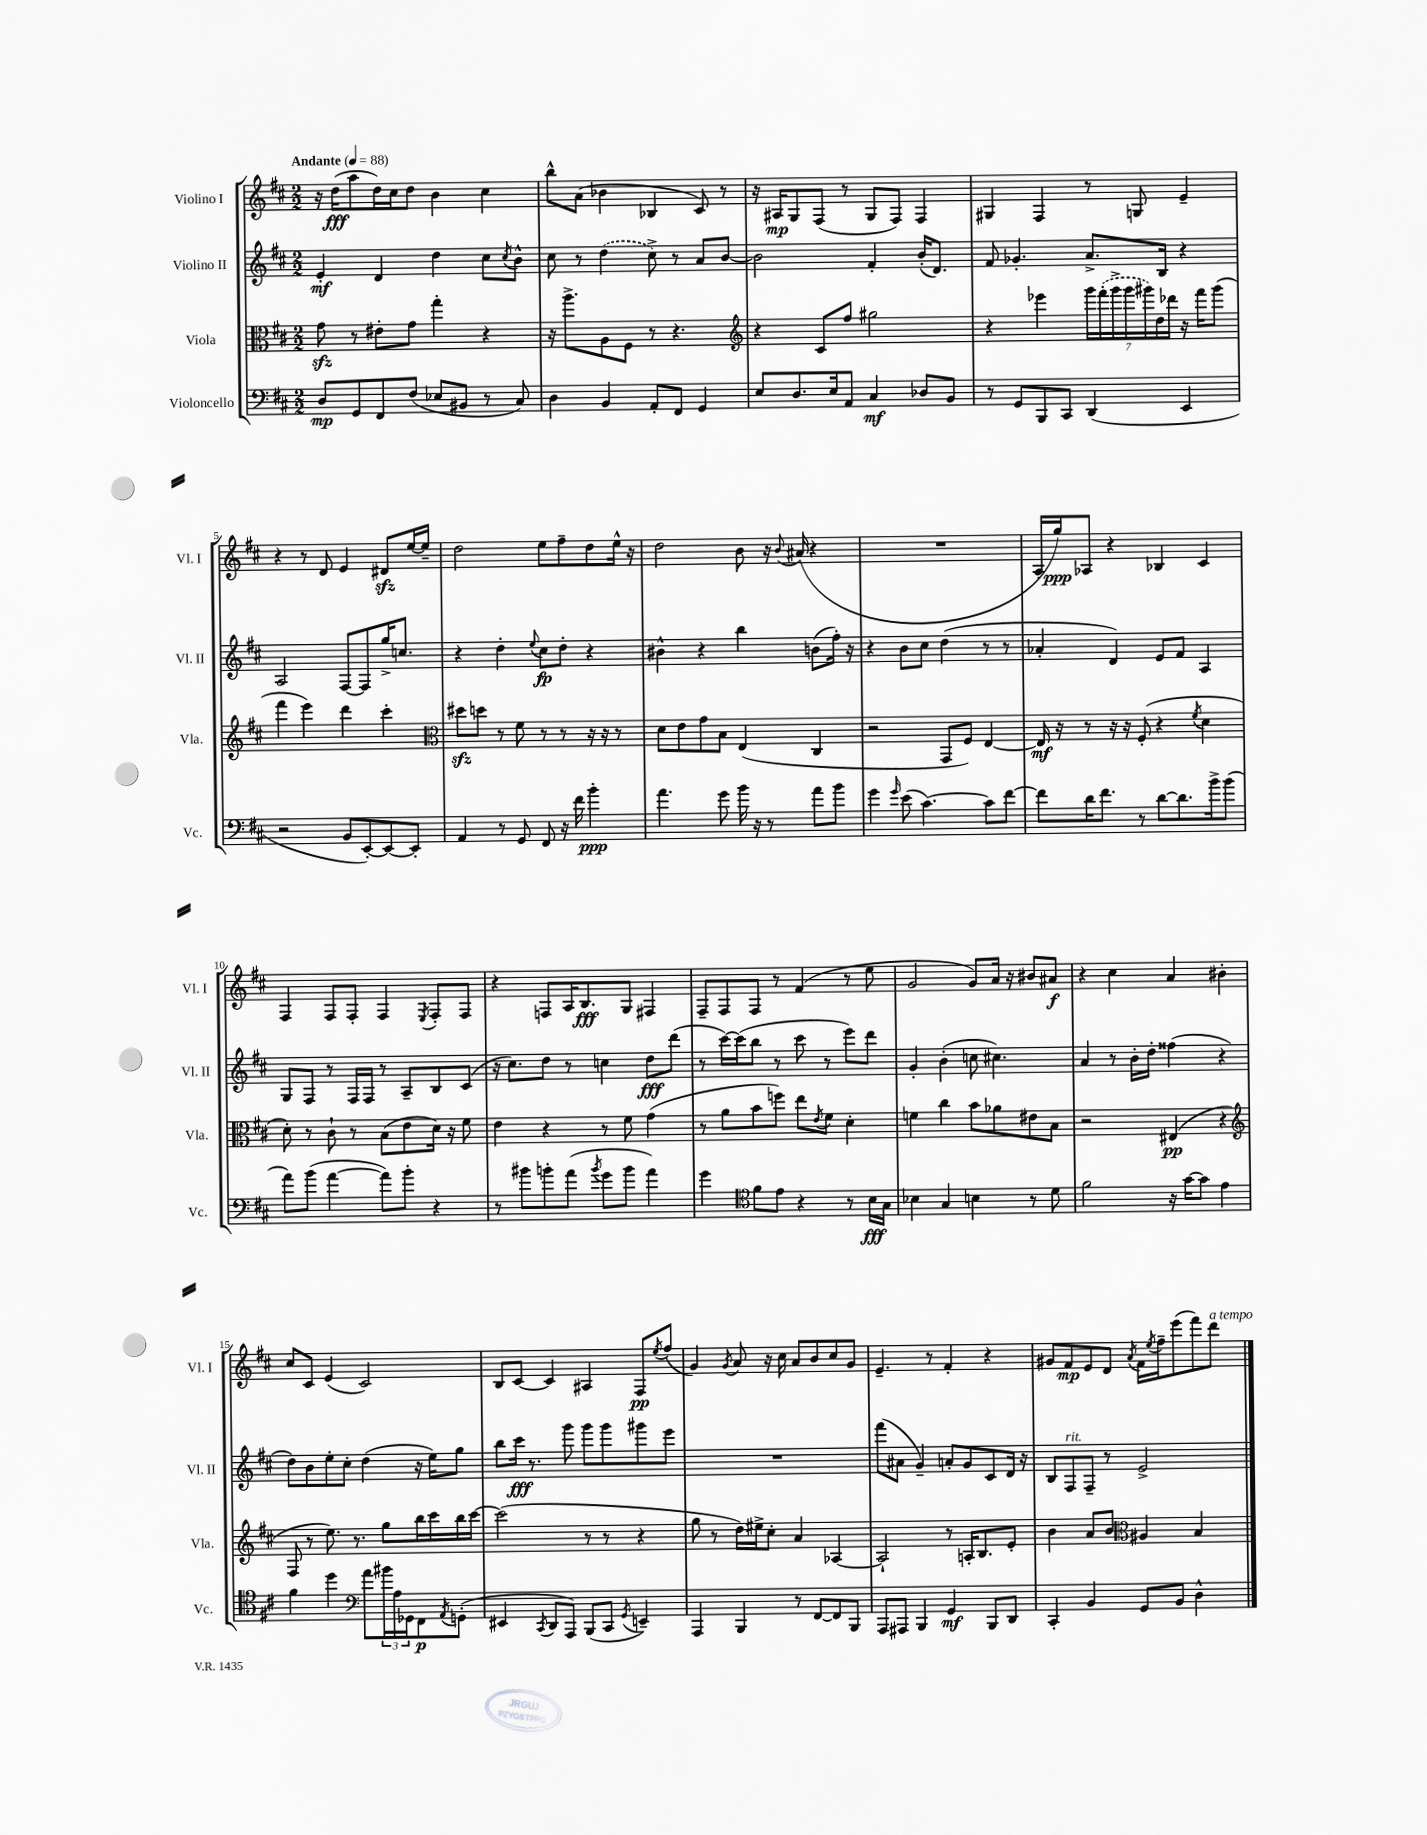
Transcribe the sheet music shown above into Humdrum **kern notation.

**kern	**kern	**kern	**kern
*staff4	*staff3	*staff2	*staff1
*clefF4	*clefC3	*clefG2	*clefG2
*k[f#c#]	*k[f#c#]	*k[f#c#]	*k[f#c#]
*M2/2	*M2/2	*M2/2	*M2/2
*MM88	*MM88	*MM88	*MM88
8D	8g	4e'	16r
.	.	.	(16dd
8GG	8r	.	8aa
8FF#	8e#'	4d	16dd)
.	.	.	16cc#
(8F#	8g	.	8dd
8E-	4gg'	4dd	4b
8BB#	.	.	.
8r	4r	8cc#	4cc#
.	.	8qcc#	.
8C#)	.	8b^^	.
=	=	=	=
4D	16r	8cc#	8bb^^
.	8.aa^	.	.
.	.	8r	(8a
4BB	8A	(4dd	4b-
.	8F#	.	.
8AA'	8r	8cc#^)	4B-
8FF#	4.r	8r	.
4GG	.	8a	8c#)
.	.	[8b	8r
=	=	=	=
*	*clefG2	*	*
8E	4r	2b]	16r
.	.	.	16A#
8.D	.	.	8G
.	8c#	.	(8F#
16E	.	.	.
8AA	8ff#	.	8r
4C#	2gg#	4f#'	8G
.	.	.	8F#)
8D-	.	(16b'	4F#
.	.	8.d)	.
8BB	.	.	.
=	=	=	=
8r	4r	8f#	4G#
8GG	.	4.g-'	.
8BBB	4eee-	.	4F#
8CC#	.	.	.
(4DD	28ggg	8.a^	8r
.	(28fff#'	.	.
.	28ggg^	.	.
.	28ggg	.	.
.	.	.	8G
.	28ggg#)	.	.
.	28dd	.	.
.	.	16B	.
.	28ddd-	.	.
4EE	16r	4r	4e~
.	16fff#	.	.
.	(8ggg#	.	.
=	=	=	=
2r	4fff#	2A	4r
.	4eee)	.	8r
.	.	.	8d
8BB	4ddd	[8F#	4e
[8EE')	.	8F#]	.
8EE_	4ccc#'	16gg^	8d#
.	.	8.cc	.
8EE']	.	.	[16ee
.	.	.	16ee~]
=	=	=	=
*	*clefC3	*	*
4AA	8dd#	4r	2dd
.	8dd	.	.
8r	8r	4dd'	.
8GG	8f#	.	.
.	.	8qqee	.
8FF#	8r	8cc#	8ee
16r	8r	8dd'	8ff#~
16f#	.	.	.
4b'	16r	4r	8dd
.	16r	.	.
.	8r	.	16ee^^
.	.	.	16r
=	=	=	=
4.a	8d	4b#^^	2dd
.	8e	.	.
.	8g	4r	.
8g	8B	.	.
16b	(4E	4bb	8b
16r	.	.	.
8r	.	.	16r
.	.	.	8qqb
.	.	.	(16a#
8a	4C#	(8b	4r
8b	.	16ff#')	.
.	.	16r	.
=	=	=	=
4g	2r	4r	1r
16qqg	.	.	.
(8e	.	8b	.
[4.c#)	.	8cc#	.
.	8GG	(4dd	.
.	8F#)	.	.
8c#]	[4E	8r	.
[8f#	.	8r	.
=	=	=	=
8f#]	16E]	4a-'	16A'
.	16r	.	16gg)
16d	8r	.	8A-
8.f#	.	.	.
.	16r	4d)	4r
.	16r	.	.
8r	(8F#'	.	.
[8d	4r	8e	4B-
8.d]	.	8f#	.
.	8qf#	.	.
.	4d	4A	4c#
16b^	.	.	.
(8b	.	.	.
=	=	=	=
8a)	8d')	8G	4F#
(8b	8r	8F#	.
[4a	8c#`	8r	8F#
.	8r	16F#	8F#'
.	.	16F#	.
8a])	(8B	8r	4F#
8b'	8e	8A~	.
.	.	.	8qE
4r	16d)	8B	8F#'
.	16r	.	.
.	8f#	(8c#	8F#
=	=	=	=
8r	4e	16r	4r
.	.	8.cc#)	.
8b#	.	.	.
8b'	4r	8dd	8F
(8a	.	8r	16A
.	.	.	8.B
8qb	.	.	.
8g	8r	4cc	.
8b	8f#	.	8G
4a)	(4g	8dd	4F#
.	.	(8ddd	.
=	=	=	=
4g	8r	8r	8F#~
.	8a	[16ccc#)	8F#
.	.	(16ccc#]	.
*clefC4	*	*	*
8f#	8b	8bb	8F#
8e	8ff)	8r	8r
4r	8ee	8ccc#	(4f#
.	8qe	.	.
.	8f#	8r	.
8r	4d'	8eee)	8r
16B	.	8ddd	8ee
16G	.	.	.
=	=	=	=
4B-	4f	4g'	2g
4G	4cc#	(4b'	.
4B	8b	8cc	8g)
.	8a-	4.cc#)	16a
.	.	.	16r
8r	8e#	.	8b#
8d	8B	.	8a#
=	=	=	=
2f#	2r	4a	4r
.	.	8r	4cc#
.	.	16b'	.
.	.	16dd'	.
16r	(4E#	(4ff##	4a
[16g	.	.	.
8g]	.	.	.
4e	4r	4r	4b#'
=	=	=	=
*	*clefG2	*	*
4f#	8F#	8dd)	8cc#
.	8r	8b	8c#
4dd	8.ee)	8ee'	(4e
.	.	8cc#'	.
.	8.r	.	.
*clefF4	*	*	*
8a	.	(4dd	2c#)
24b#	8gg	.	.
24A	.	.	.
24GG-	.	.	.
8FF#	16bb	16r	.
.	16ccc#	16ee)	.
8qAA	.	.	.
(8GG'	16bb	8gg	.
.	[16ccc#	.	.
=	=	=	=
4EE#	(2ccc#]	8bb	8B
.	.	16ccc#	[8c#
.	.	8.r	.
8qCC#	.	.	.
8DD	.	.	4c#]
8AAA)	.	8ggg	.
(8BBB	8r	8ggg	4A#
8CC#	8r	8ggg	.
8qGG	.	.	.
4EE~)	4r	8ggg#	8F#
.	.	.	8qee
.	.	8eee	(8ff#
=	=	=	=
4AAA	8gg	1r	4g)
.	8r	.	.
.	.	.	8qg
4BBB	16dd)	.	8a
.	16ee#^	.	.
.	8cc#'	.	16r
.	.	.	16cc#
8r	4a	.	8a
[8FF#	.	.	8b
8FF#]	[4A-	.	8cc#
8BBB	.	.	8g
=	=	=	=
8AAA	2A-`]	(8fff#	4.e~
8AAA#	.	8a#	.
4BBB	.	4g~)	.
.	.	.	8r
4GG	8r	8a'	4f#'
.	16A'	8g	.
.	8.B	.	.
8BBB	.	8c#	4r
8DD	8e'	16d	.
.	.	16r	.
=	=	=	=
4CC#'	4b	8B	8g#
.	.	8F#	8f#
4BB	8a	8F#~	8e
.	8b	8r	8d
*	*clefC3	*	*
.	.	.	8qa
8GG	4A#	2e^	16f#
.	.	.	8qee
.	.	.	16ff#~
8BB	.	.	(8eee
4D^^	4B	.	8fff#)
.	.	.	8ddd
==	==	==	==
*-	*-	*-	*-
